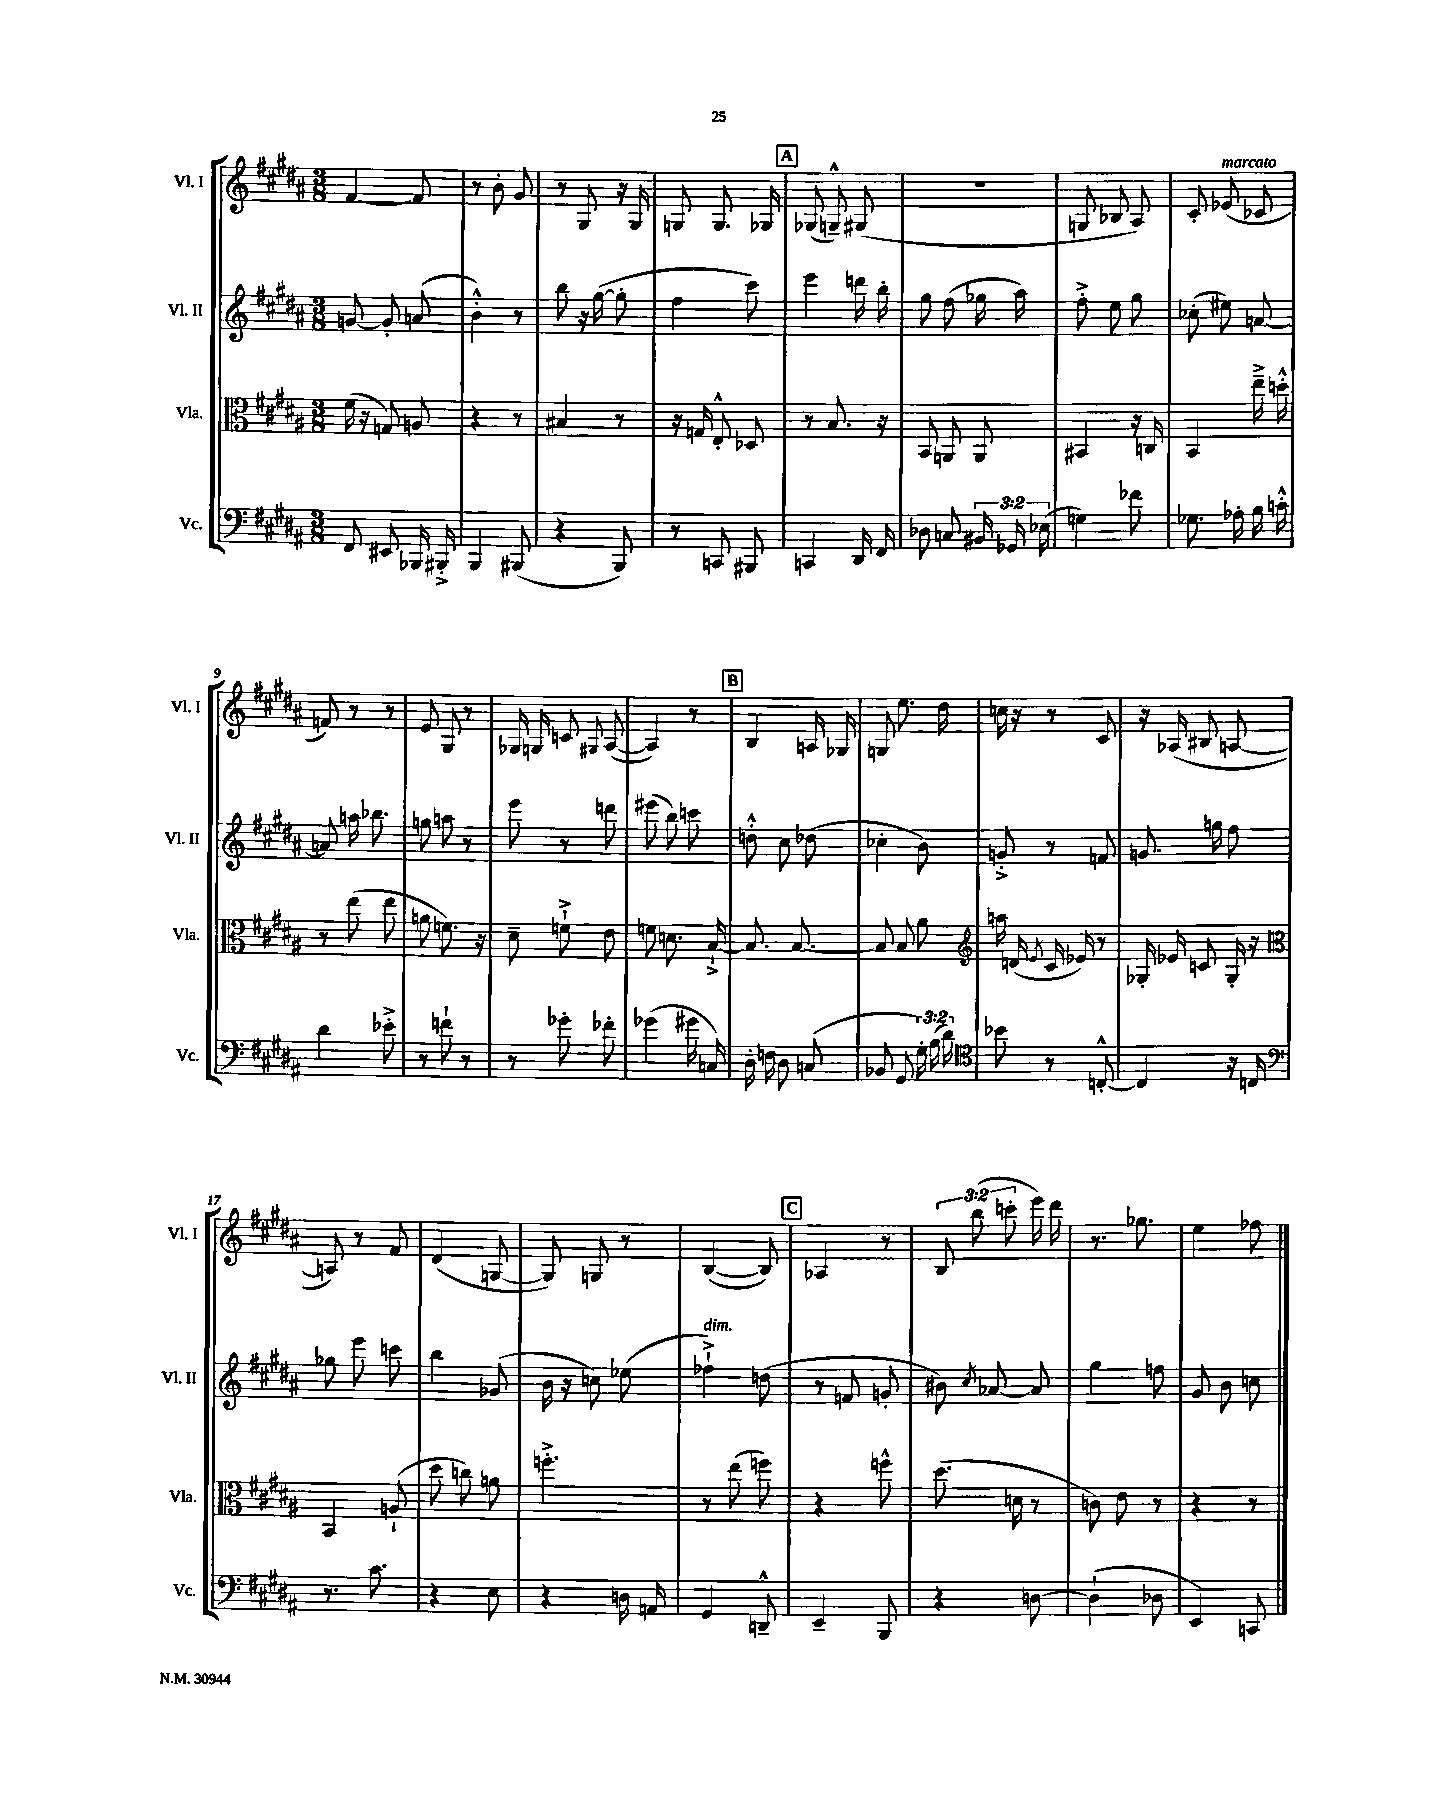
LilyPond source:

<<
\new StaffGroup <<
\new Staff = "s0" \with { instrumentName = "Vl. I" shortInstrumentName = "Vl. I" } {
    \clef treble \key b \major \numericTimeSignature \time 3/8 \override Staff.TupletNumber.text = #tuplet-number::calc-fraction-text
    \autoBeamOff fis'4~ fis'8 |
    r8 b'8-. gis'8 |
    r8 gis8 r16 gis16 |
    g8 g8. ges16 |
    \mark \markup { \box "A" } ges8( g8---^) gis8( |
    R4. |
    g8 bes8 ais8) |
    cis'8-. ees'8^\markup { \italic "marcato" }( ces'8 |
    f'8) r8 r8 |
    e'8 gis8 r8 |
    ges16 g16 c'8 \appoggiatura { gis8 } ais8~( |
    ais4) r8 |
    \mark \markup { \box "B" } b4 a16 ges16 |
    g8 e''8. dis''16 |
    c''16 r16 r8 cis'8 |
    r16 aes16( bis8 a8~ |
    a8) r8 fis'8 |
    dis'4( g8~ |
    g8) g8 r8 |
    b4~( b8) |
    \mark \markup { \box "C" } aes4 r8 |
    \tuplet 3/2 { b8 b''8( c'''8-. } e'''16) dis'''16 |
    r8. ges''8. |
    e''4 fes''8 \bar "|." |
}
\new Staff = "s1" \with { instrumentName = "Vl. II" shortInstrumentName = "Vl. II" } {
    \clef treble \key b \major \numericTimeSignature \time 3/8
    \autoBeamOff g'8~ g'8-. a'8( |
    b'4-.-^) r8 |
    b''8 r16 gis''16~( gis''8-. |
    fis''4 cis'''8) |
    \mark \markup { \box "A" } e'''4 d'''16 b''16-. |
    gis''8 fis''8( ges''16 ais''16) |
    fis''8-.-> e''8 gis''8 |
    ces''8-.( eis''8) a'8~ |
    a'8 a''16 bes''8. |
    g''8 a''8 r8 |
    e'''8 r8 d'''8 |
    eis'''8( b''8) c'''8 |
    \mark \markup { \box "B" } d''8-.-^ cis''8 des''8( |
    ces''4-. b'8) |
    g'8-.-> r8 f'8 |
    g'8. g''16 fis''8 |
    ges''8 e'''8 c'''8 |
    b''4 ges'8( |
    b'16 r16 c''8) ees''8( |
    fes''4-!->^\markup { \italic "dim." }) d''8( |
    \mark \markup { \box "C" } r8 f'8 g'8-. |
    bis'8) \acciaccatura { cis''8 } aes'8~ aes'8 |
    gis''4 f''8 |
    gis'8 b'8 c''8 \bar "|." |
}
\new Staff = "s2" \with { instrumentName = "Vla." shortInstrumentName = "Vla." } {
    \clef alto \key b \major \numericTimeSignature \time 3/8
    \autoBeamOff fis'16( r16 g8) a8 |
    r4 r8 |
    bis4 r8 |
    r16 g16 e8-.-^ des8 |
    \mark \markup { \box "A" } r8 b8. r16 |
    b,8 a,8 a,8 |
    bis,4 r16 c16 |
    b,4 e''16---> d''16-.-^ |
    r8 e''8( e''8 |
    a'8 f'8.) r16 |
    dis'8-- f'8-!-> e'8 |
    f'8 d'8. b16~-!-> |
    \mark \markup { \box "B" } b8. b8.~ |
    b8 b8 ais'8 |
    \clef treble a''16 d'16( \acciaccatura { e'8 } cis'16 ees'16) r8 |
    ges16-. ees'16 c'8 ges16-. r16 |
    \clef alto b,4 a8-!( |
    dis''8 c''8) a'8 |
    f''4.-.-> |
    r8 e''8( f''8) |
    \mark \markup { \box "C" } r4 f''8-^ |
    dis''8.( d'16 r8 |
    c'8) e'8 r8 |
    r4 r8 \bar "|." |
}
\new Staff = "s3" \with { instrumentName = "Vc." shortInstrumentName = "Vc." } {
    \clef bass \key b \major \numericTimeSignature \time 3/8 \override Staff.TupletNumber.text = #tuplet-number::calc-fraction-text
    \autoBeamOff fis,8 eis,8 bes,,16 bis,,16-.-> |
    b,,4 bis,,8( |
    r4 b,,8) |
    r8 c,8 bis,,8 |
    \mark \markup { \box "A" } c,4 dis,16 fis,16 |
    des8 c8 \tuplet 3/2 { bis,16 ges,16 ees16( } |
    g4) fes'8 |
    ges8. aes16-. b16 c'16-.-^ |
    dis'4 ees'8-.-> |
    r8 f'8-! r8 |
    r8 ges'8-. fes'8-. |
    ges'4( gis'16 c16) |
    \mark \markup { \box "B" } dis16-. f16 dis8 c8( |
    bes,8 gis,8 \tuplet 3/2 { gis16-.) b16( dis'16) } |
    \clef tenor bes'8 r8 c8~-.-^ |
    c4 r16 c16 |
    \clef bass r8. cis'8. |
    r4 e8 |
    r4 d16 a,16 |
    gis,4 d,8---^ |
    \mark \markup { \box "C" } e,4-- b,,8 |
    r4 d8~ |
    d4-!( des8 |
    e,4) c,8 \bar "|." |
}
>>
>>
